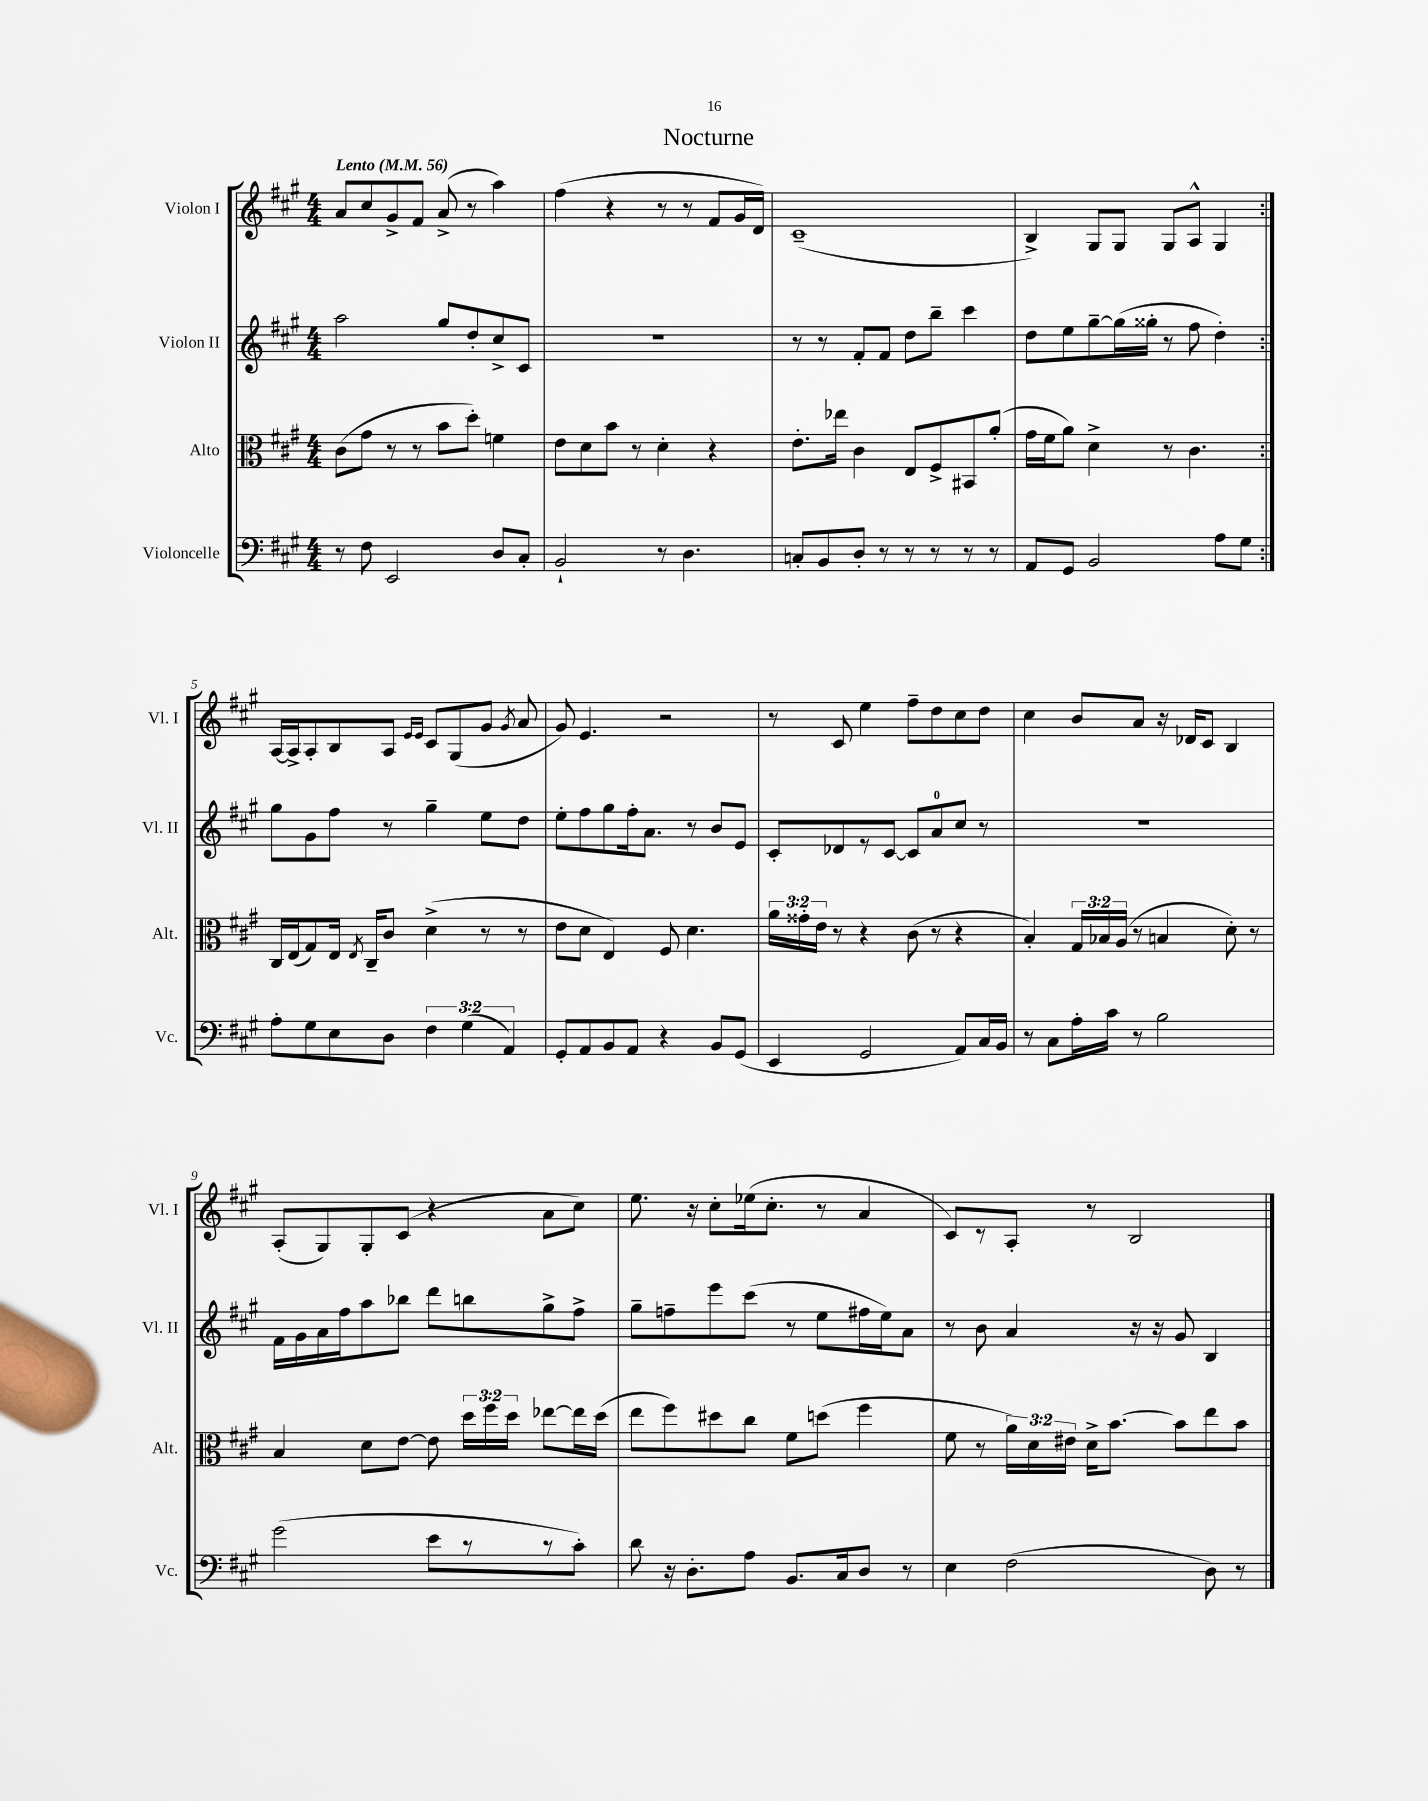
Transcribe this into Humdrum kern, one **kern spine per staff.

**kern	**kern	**kern	**kern
*part4	*part3	*part2	*part1
*staff4	*staff3	*staff2	*staff1
*I"Violoncelle	*I"Alto	*I"Violon II	*I"Violon I
*I'Vc.	*I'Alt.	*I'Vl. II	*I'Vl. I
*clefF4	*clefC3	*clefG2	*clefG2
*k[f#c#g#]	*k[f#c#g#]	*k[f#c#g#]	*k[f#c#g#]
*M4/4	*M4/4	*M4/4	*M4/4
*MM56	*MM56	*MM56	*MM56
=1	=1	=1	=1
!	!	!	!LO:TX:a:B:t=Lento
8r	(8c#\L	2aa\	8a/L
8F#\	8g#\J	.	8cc#/
2EE/	8r	.	8g#^/
.	8r	.	8f#/J
.	8b\L	8gg#/L	(8a^/
.	8dd'\J)	8dd'/	8r
8D/L	4fn\	8cc#^/	4aa\)
8C#'/J	.	8c#/J	.
=2	=2	=2	=2
2BB`/	8e\L	1r	(4ff#\
.	8d\	.	.
.	8b\J	.	4r
.	8r	.	.
8r	4d'\	.	8r
4.D\	.	.	8r
.	4r	.	8f#/L
.	.	.	16g#/L
.	.	.	16d/JJ)
=3	=3	=3	=3
8Cn'/L	8.e'\L	8r	(1c#~
8BB/	.	8r	.
.	16ee-X\Jk	.	.
8D'/J	4c#\	8f#'/L	.
8r	.	8f#/J	.
8r	8E/L	8dd\L	.
8r	8F#^/	8bb~\J	.
8r	8BB#X/	4ccc#\	.
8r	(8a'/J	.	.
=4	=4	=4	=4
8AA/L	16g#\LL	8dd\L	4B^/)
.	16f#\J	.	.
8GG#/J	8a\J)	8ee\	.
2BB/	4d^\	[8gg#~\	8G#/L
.	.	(16gg#\L]	8G#/J
.	.	16gg##X'\JJ	.
.	8r	8r	8G#/L
.	4.c#\	8ff#\	8A^^/J
8A\L	.	4dd'\)	4G#/
8G#\J	.	.	.
!!LO:LB:g=z
=5:|!	=5:|!	=5:|!	=5:|!
8A'\L	16C#/LL	8gg#\L	[16A/LL
.	(16E/J	.	16A^/J]
8G#\	8G#/)	8g#\	8A'/
8E\	16E/Jk	8ff#\J	8B/
.	8qE/	.	.
.	16C#~/KL	.	.
8D\J	8c#/J	8r	8A/J
.	.	.	16qqe/LL
.	.	.	16qqe/JJ
6F#\	(4d^\	4gg#~\	8c#/L
.	.	.	(8G#/
(6G#\	.	.	.
.	8r	8ee\L	8g#/J
6AA/)	.	.	.
.	.	.	8qg#/
.	8r	8dd\J	8a/
=6	=6	=6	=6
8GG#'/L	8e\L	8ee'\L	8g#/)
8AA/	8d\J	8ff#\	4.e/
8BB/	4E/)	8gg#\	.
8AA/J	.	16ff#'\k	.
.	.	8.a\J	.
4r	8F#/	.	2r
.	4.d\	8r	.
8BB/L	.	8b/L	.
(8GG#/J	.	8e/J	.
=7	=7	=7	=7
4EE/	24a\LL	8c#'/L	8r
.	24g##X'\	.	.
.	24e\JJ	.	.
.	8r	8d-X/	8c#/
2GG#/	4r	8r	4ee\
.	.	[8c#/J	.
.	(8c#\	8c#/L]	8ff#~\L
.	8r	8a/	8dd\
8AA/L)	4r	8cc#/J	8cc#\
16C#/L	.	8r	8dd\J
16BB/JJ	.	.	.
=8	=8	=8	=8
8r	4B'/)	1r	4cc#\
8C#\L	.	.	.
16A'\L	24G#/LL	.	8b/L
.	24B-X/	.	.
16c#\JJ	.	.	.
.	(24A/JJ	.	.
8r	8r	.	8a/J
2B\	4Bn/	.	16r
.	.	.	16d-X/KL
.	.	.	8c#/J
.	8d'\)	.	4B/
.	8r	.	.
!!LO:LB:g=z
=9	=9	=9	=9
(2g#\	4B/	16f#\LL	(8A'/L
.	.	16g#\	.
.	.	16a\	8G#/)
.	.	16ff#\J	.
.	8d\L	8aa\	8G#'/
.	[8e\J	8bb-X\J	(8c#/J
8e\L	8e\]	8ddd\L	4r
8r	24dd\LL	8bbn\	.
.	24ff#\	.	.
.	24dd\JJ	.	.
8r	[8ee-X\L	8gg#^\	8a\L
8c#'\J)	16ee-\L]	8ff#^\J	8cc#\J)
.	(16dd\JJ	.	.
=10	=10	=10	=10
8d\	8ee\L	8gg#~\L	8.ee\
16r	8ff#\)	8ffn~\	.
8.D'\L	.	.	16r
.	8dd#X\	8eee\	8cc#'\L
8A\J	8cc#\J	(8ccc#\J	(16ee-X\k
.	.	.	8.cc#'\J
8.BB/L	8f#\L	8r	.
.	(8ddn\J	8ee\L	8r
16C#/k	.	.	.
8D/J	4ff#\	16ff#X\L	4a/
.	.	16ee\J)	.
8r	.	8a\J	.
=11	=11	=11	=11
4E\	8f#\	8r	8c#/L)
.	8r	8b\	8r
(2F#\	24a\LL)	4a/	8A'/J
.	24d\	.	.
.	24e#X\JJ	.	.
.	16d^\KL	.	8r
.	[8.b\J	.	.
.	.	16r	2B/
.	.	16r	.
.	8b\L]	8g#/	.
8D\)	8ee\	4B/	.
8r	8b\J	.	.
==	==	==	==
*-	*-	*-	*-
